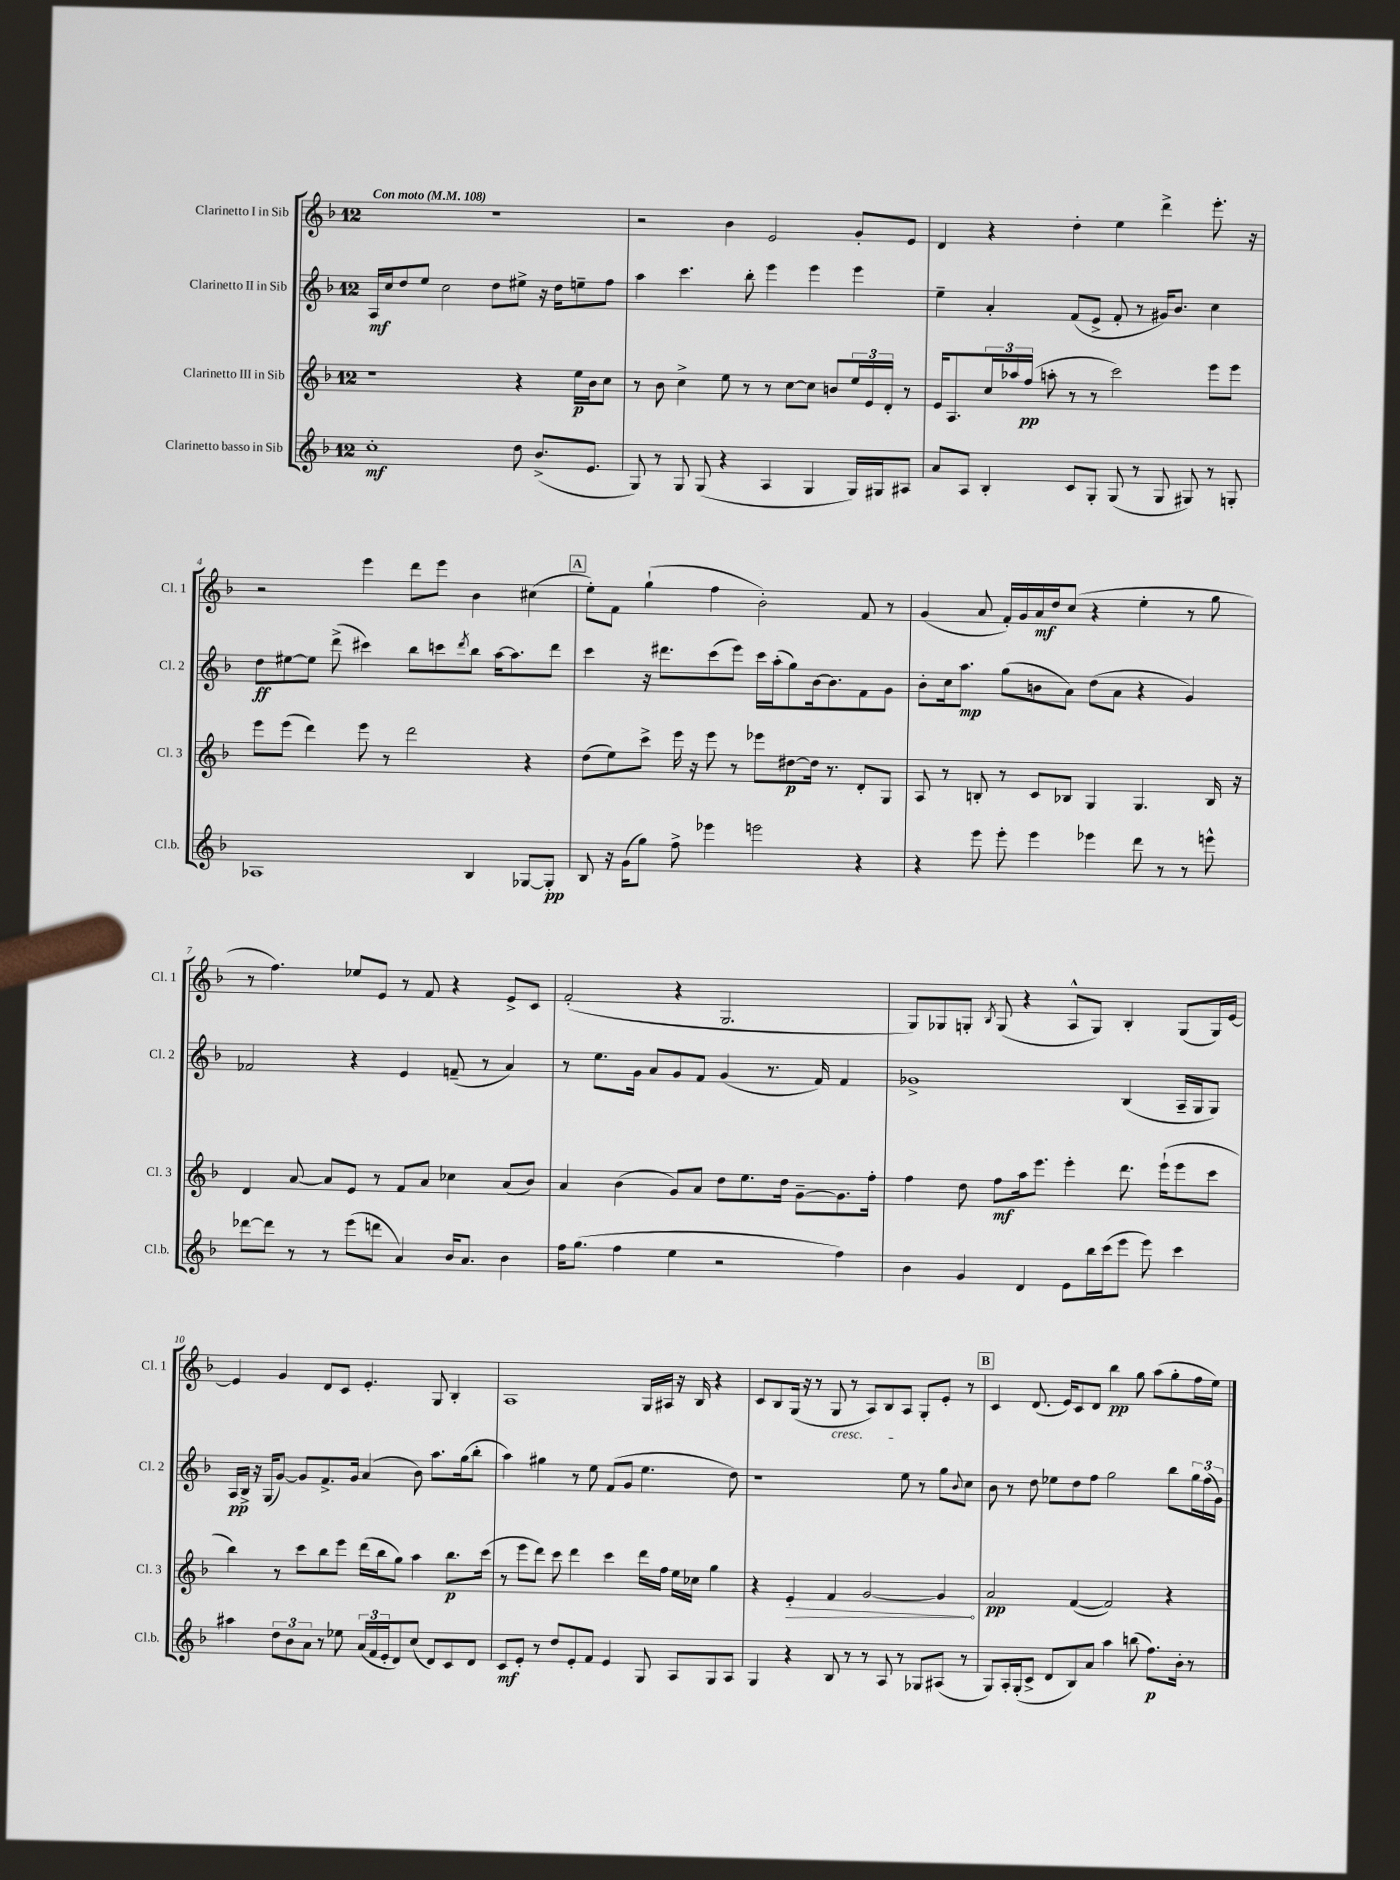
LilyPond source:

<<
\new StaffGroup <<
\new Staff = "s0" \with { instrumentName = "Clarinetto I in Sib" shortInstrumentName = "Cl. 1" } {
    \clef treble \key f \major \once \override Staff.TimeSignature.style = #'single-digit \time 12/8 \tempo "Con moto" 4 = 108
    R1. |
    r2 bes'4 e'2 g'8-. e'8 |
    d'4 r4 d''4-. e''4 d'''4-> e'''8.-. r16 |
    r2 e'''4 d'''8 e'''8 bes'4 cis''4( |
    \mark \markup { \box "A" } e''8-.) f'8 g''4-!( f''4 bes'2-.) f'8 r8 |
    g'4( a'8 f'16-.) g'16 a'16\mf d''16 c''8( r4 e''4-. r8 g''8 |
    r8 f''4.) ees''8 e'8 r8 f'8 r4 e'8-> c'8 |
    f'2-.( r4 g2. |
    g8) ges8 g8-. \acciaccatura { bes8 } g8( r4 a8-^ g8) bes4-. g8( g16) e'16~ |
    e'4 g'4 d'8 c'8 e'4.-. g8 bes4-. |
    a1 g16 ais16 r16 bes16 r4 |
    c'8 bes8 g16( r16 r8 g8\cresc r8 a8) bes8 a8\! g8-. e'8-. r8 |
    \mark \markup { \box "B" } c'4 d'8.( e'16) c'8 d'8 bes''4\pp g''8 a''8( g''8-. f''16 e''16) \bar "|." |
}
\new Staff = "s1" \with { instrumentName = "Clarinetto II in Sib" shortInstrumentName = "Cl. 2" } {
    \clef treble \key f \major \once \override Staff.TimeSignature.style = #'single-digit \time 12/8
    a16\mf c''16 d''8 e''8 c''2 d''8 eis''8-> r16 d''16 e''8-- f''8 |
    a''4 c'''4. bes''8-. e'''4 e'''4 e'''4 |
    e''4-- a'4-. f'8( e'8-> f'8-. r8 gis'16) bes'8. c''4 |
    d''8\ff eis''8~ eis''8 d'''8->( cis'''4) bes''8 c'''8 \acciaccatura { d'''8 } bes''8 a''16~ a''8. d'''8 |
    \mark \markup { \box "A" } c'''4 r16 dis'''8. c'''8( e'''8) c'''16 a''16-.( g''8) bes'16~ bes'8. f'8 g'8 |
    bes'8-. c''16 a''8.\mp g''8( b'8 a'8) d''8( a'8 r4 g'4) |
    fes'2 r4 e'4 f'8--( r8 a'4) |
    r8 e''8. g'16 a'8 g'8 f'8 g'4( r8. f'16) f'4 |
    ges'1-> bes4( a16-- g16 g8) |
    a16\pp bes16-> r16 g16( g'8~) g'8 f'8.-> g'16 a'4( bes'8) a''8. g''16( bes''8-. |
    a''4) gis''4 r8 e''8 f'8( g'8 e''4. d''8) |
    r1 e''8 r8 g''8 \appoggiatura { bes'8 } c''8 |
    \mark \markup { \box "B" } bes'8 r8 d''8 ees''8 d''8 f''8 g''2 bes''8 \tuplet 3/2 { g''16 f''16( g'16) } \bar "|." |
}
\new Staff = "s2" \with { instrumentName = "Clarinetto III in Sib" shortInstrumentName = "Cl. 3" } {
    \clef treble \key f \major \once \override Staff.TimeSignature.style = #'single-digit \time 12/8
    r1 r4 e''16\p bes'16 c''8 |
    r8 bes'8 c''4-> e''8 r8 r8 c''8~ c''8 b'8 \tuplet 3/2 { e''16 e'16 d'16-. } r8 |
    e'16 a8. \tuplet 3/2 { c''16 aes''16 f''16\pp( } a''8-. r8 r8 c'''2) e'''8 e'''8 |
    e'''8 e'''8( d'''4) e'''8 r8 d'''2 r4 |
    \mark \markup { \box "A" } d''8( e''8) c'''8-> e'''16 r16 e'''8 r8 ees'''8 dis''8~\p dis''16 r8. d'8-. g8 |
    a8 r8 b8-. r8 c'8 bes8 g4 g4. bes16 r16 |
    d'4 a'8~ a'8 e'8 r8 f'8 a'8 ces''4 a'8( bes'8) |
    a'4 bes'4( g'8) a'8 d''8 e''8. d''16 g'8~-- g'8. f''16-. |
    f''4 d''8 f''8\mf a''16 e'''8. e'''4-. d'''8. e'''16-!( e'''8 c'''8 |
    bes''4) r8 c'''8 bes''8 e'''8 d'''16( bes''16 g''8) a''4 bes''8.\p c'''16( |
    r8 e'''8 d'''8) c'''8 d'''4 c'''4 d'''16 f''16 e''16 ces''16 g''4 |
    r4 \once \override Hairpin.circled-tip = ##t e'4-.\> f'4 g'2~ g'4\! |
    \mark \markup { \box "B" } a'2\pp f'4~( f'2) r4 \bar "|." |
}
\new Staff = "s3" \with { instrumentName = "Clarinetto basso in Sib" shortInstrumentName = "Cl.b." } {
    \clef treble \key f \major \once \override Staff.TimeSignature.style = #'single-digit \time 12/8
    c''1-.\mf d''8 bes'8.->( e'8. |
    g8) r8 g8 g8( r4 a4 g4 g16) gis16 ais8 |
    a'8 a8 bes4-. c'8 g8-. g8( r8 g8 gis8) r8 g8-. |
    aes1 bes4 ges8~ ges8-.\pp |
    \mark \markup { \box "A" } bes8 r16 g'16( g''8) f''8-> ees'''4 e'''2 r4 |
    r4 e'''8 e'''8-. e'''4 ees'''4 d'''8 r8 r8 e'''8-^ |
    des'''8~ des'''8 r8 r8 e'''8( d'''8 a'4) bes'16 a'8. bes'4 |
    f''16 g''8.( f''4 e''4 r2 f''4) |
    bes'4 g'4 d'4 e'8 bes''16 c'''16( e'''8 e'''8) c'''4 |
    ais''4 \tuplet 3/2 { d''8 bes'8 a'8 } r8 ees''8 \tuplet 3/2 { a'16( f'16 e'16-. } d'8) c''8( d'8) c'8 d'8 |
    c'8\mf e'8-. r8 d''8 e'8-. f'8 e'4 g8 a8 g8 a8 |
    g4 r4 bes8 r8 r8 a8 r8 ges8 ais8( r8 |
    \mark \markup { \box "B" } g8) a16-. g16-.( c'8-> d'8 bes8) a'8 a''4 b''8( f''8.\p) bes'16-. r8 \bar "|." |
}
>>
>>
